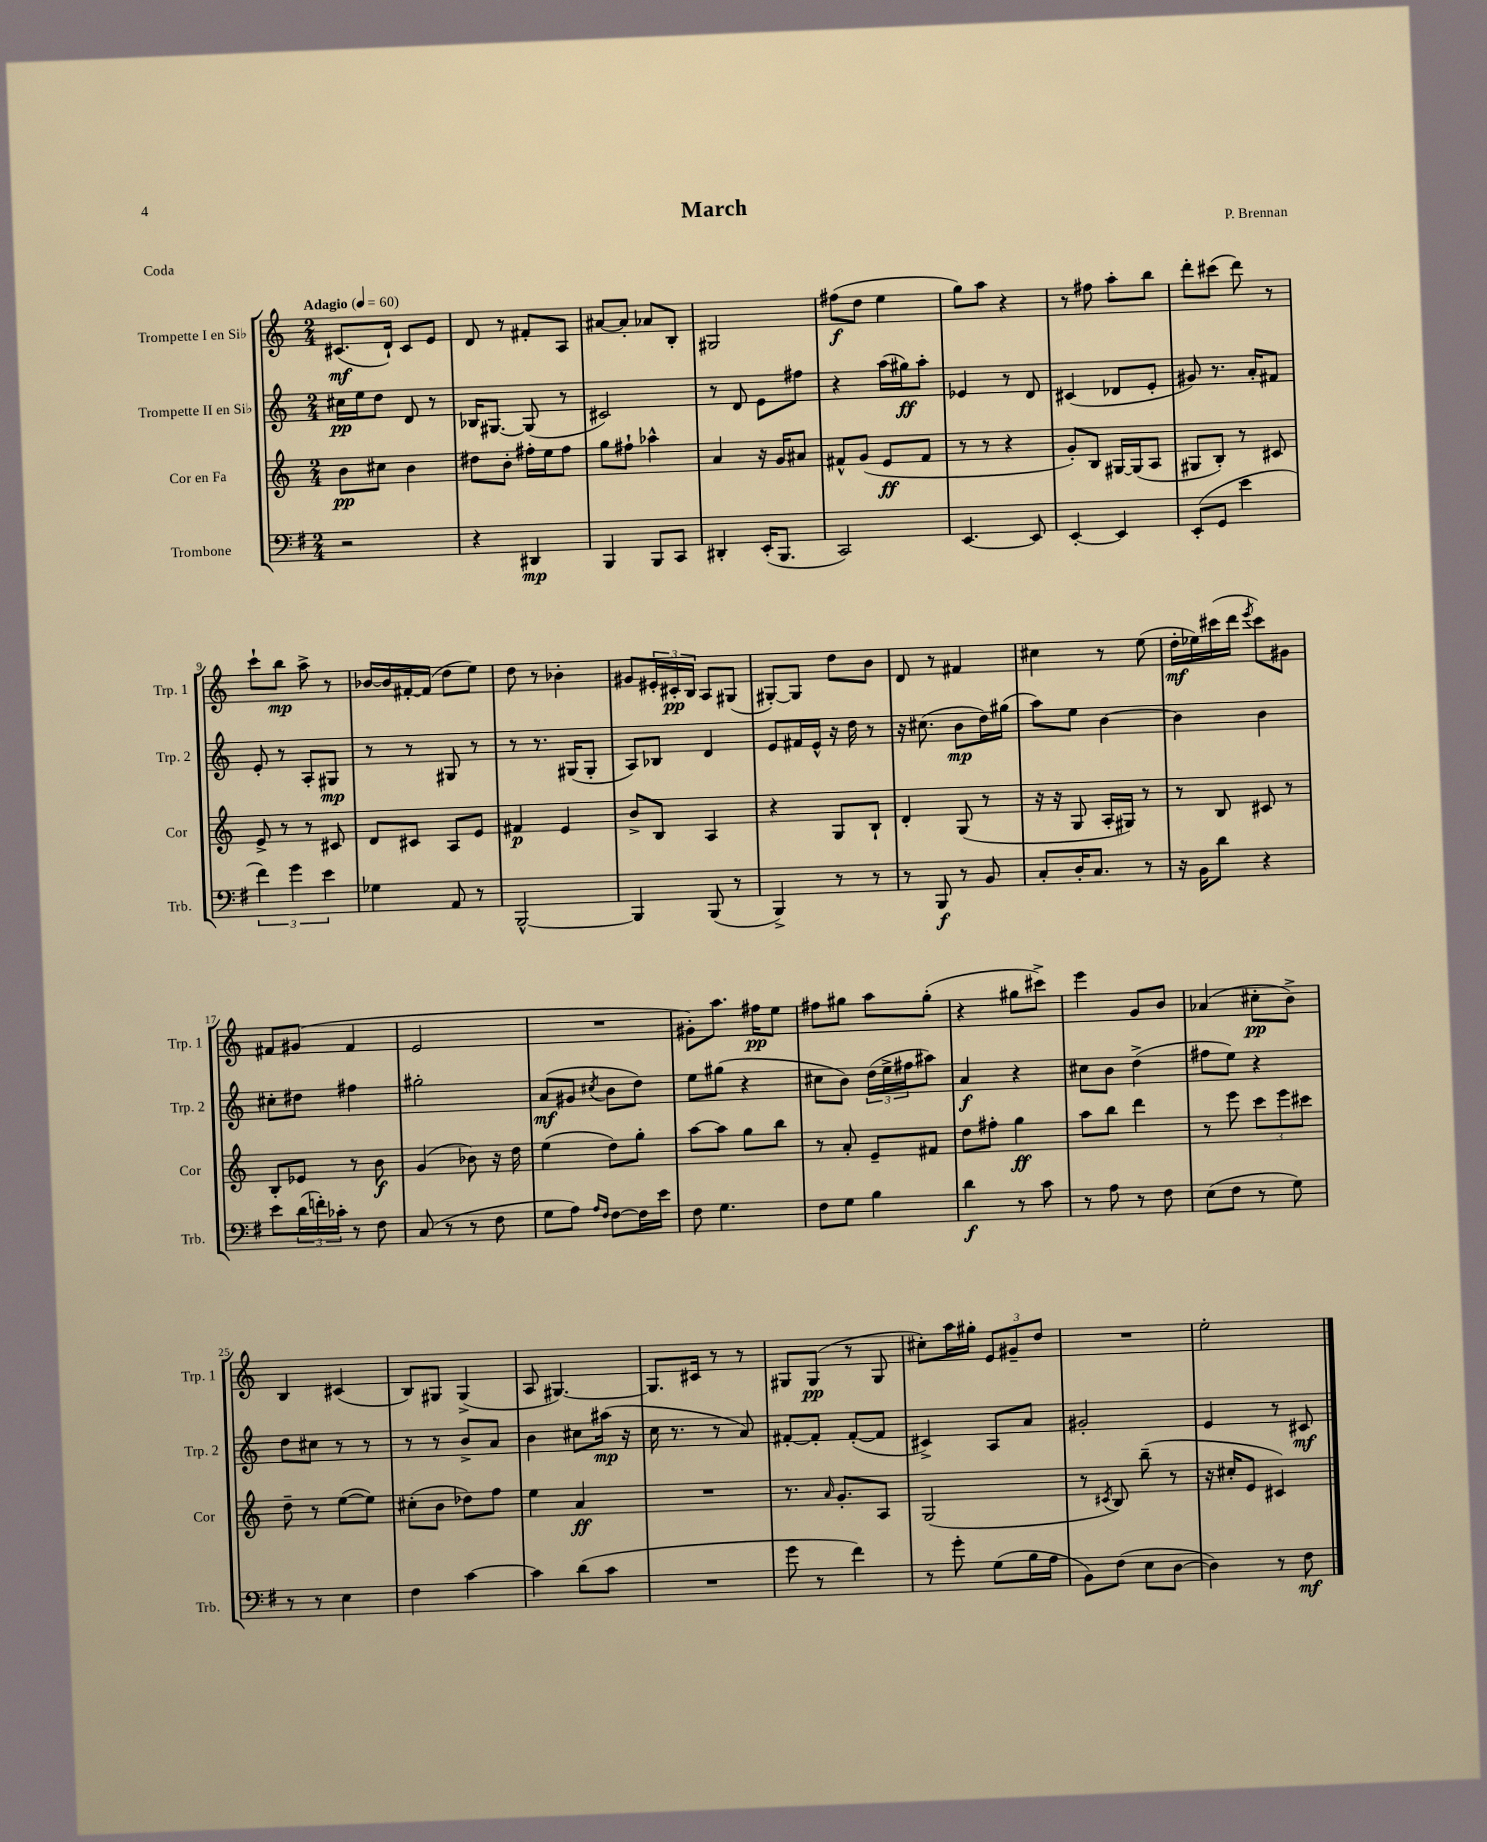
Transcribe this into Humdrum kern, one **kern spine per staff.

**kern	**kern	**kern	**kern
*staff4	*staff3	*staff2	*staff1
*clefF4	*clefG2	*clefG2	*clefG2
*k[f#]	*k[]	*k[]	*k[]
*M2/4	*M2/4	*M2/4	*M2/4
*MM60	*MM60	*MM60	*MM60
2r	8b	16cc#	(8.c#
.	.	16ee	.
.	8cc#	8dd	.
.	.	.	16d`)
.	4b	8d	8c#
.	.	8r	8e
=	=	=	=
4r	8dd#	16B-	8d
.	.	[8.G#	.
.	8b'	.	8r
4DD#	16ff#'	(8G#]	8f#'
.	16ee	.	.
.	8ff#	8r	8A
=	=	=	=
4BBB	8gg	2c#)	[8a#
.	8ff#`	.	8a#']
8BBB	4aa-^^	.	8a-
8CC	.	.	8B'
=	=	=	=
4DD#'	4a	8r	2G#
.	.	8d	.
(16EE'	16r	8e	.
8.BBB	16g	.	.
.	8a#	8ff#	.
=	=	=	=
2CC)	8f#^^	4r	(8ff#
.	(8g	.	8dd
.	8e	(16aa	4ee
.	.	16gg#)	.
.	8f#	8aa'	.
=	=	=	=
[4.EE	8r	4e-	8gg)
.	8r	.	8aa
.	4r	8r	4r
8EE]	.	8d	.
=	=	=	=
[4EE'	8g')	(4c#	8r
.	8B	.	8ff#
4EE]	[16G#	8d-	8aa'
.	(16G#]	.	.
.	8A	8e'	8bb
=	=	=	=
(8EE'	8G#	8g#)	8ddd'
8GG	8B')	8.r	(8ccc#
4e	8r	.	8ddd)
.	.	16a'	.
.	8c#	8f#	8r
=	=	=	=
6f#)	8e^	8e'	8ccc`
.	8r	8r	8bb
6g	.	.	.
.	8r	8A'	8aa^
6e	.	.	.
.	8c#	8G#	8r
=	=	=	=
4G-	8d	8r	[16b-
.	.	.	16b-]
.	8c#	8r	[16f#'
.	.	.	(16f#]
8AA	8A	8G#	8dd
8r	8e	8r	8ee)
=	=	=	=
[2BBB^^	4f#	8r	8dd
.	.	8.r	8r
.	4e	.	4b-'
.	.	(16G#	.
.	.	8G#'	.
=	=	=	=
4BBB]	8b^	8A)	8g#
.	8B	8B-	24e#'
.	.	.	24c#'
.	.	.	24B
(8BBB	4A	4d	8A
8r	.	.	(8G#
=	=	=	=
4BBB^)	4r	8e	[8G#')
.	.	16f#	8G#]
.	.	16e^^	.
8r	8G	16r	8dd
.	.	16dd	.
8r	8B`	8r	8b
=	=	=	=
8r	4d'	16r	8d
.	.	(8.cc#	.
8BBB	.	.	8r
8r	(8G	8b	4f#
8BB	8r	16dd)	.
.	.	(16gg#	.
=	=	=	=
8C'	16r	8aa)	4cc#
.	16r	.	.
16D'	8G	8ee	.
8.C	.	.	.
.	16A'	[4b	8r
.	16G#)	.	.
8r	8r	.	(8ee
=	=	=	=
16r	8r	4b]	16dd'
16BB	.	.	16ee-)
8d	8B	.	(16ccc#
.	.	.	16ddd
.	.	.	8qeee
4r	8c#	4b	8ccc#)
.	8r	.	8g#
=	=	=	=
8e	8B'	8cc#'	8f#
(24d	8e-	8dd#	(8g#
24f')	.	.	.
24c-'	.	.	.
8r	8r	4ff#	4f#
8F#	8b	.	.
=	=	=	=
(8C	(4g	2gg#'	2e
8r	.	.	.
8r	8b-)	.	.
8F#	16r	.	.
.	16dd	.	.
=	=	=	=
8G	(4ee	(8a	2r
8A)	.	8g#	.
16qqA	.	.	.
16qqF#	.	8qcc#	.
[8F#	8dd)	8b	.
16F#]	8gg'	8dd)	.
16e	.	.	.
=	=	=	=
8F#	[8aa	8ee	8g#')
4.G	8aa]	(8gg#	8.aa
.	8gg	4r	.
.	.	.	16ff#
.	8bb	.	8ee
=	=	=	=
8F#	8r	8cc#	8ff#
8G	8a'	8b)	8gg#
4B	8e~	(24dd	8aa
.	.	24ee^	.
.	.	24ff#	.
.	8f#	8aa#)	(8gg#'
=	=	=	=
4d	8dd	4a	4r
.	8ff#'	.	.
8r	4gg	4r	8gg#
8c	.	.	8ccc#^)
=	=	=	=
8r	8aa	8cc#	4eee
8A	8bb	8b	.
8r	4ddd	(4dd^	8g
8F#	.	.	8b
=	=	=	=
(8E	8r	8ff#	(4a-
8F#	8eee	8ee)	.
8r	12ccc	4r	8cc#'
.	12eee	.	.
8G)	.	.	8b^)
.	12ccc#	.	.
=	=	=	=
8r	8dd~	8dd	4B
8r	8r	8cc#	.
4E	([8ee	8r	(4c#
.	8ee])	8r	.
=	=	=	=
4F#	(8cc#'	8r	8B)
.	8b	8r	8G#
[4c	8dd-)	8b^	(4G#^
.	8ff	8a	.
=	=	=	=
4c]	4ee	4b	8A
.	.	.	[4.G#)
(8d	4a	8cc#	.
8c	.	(16aa#	.
.	.	16r	.
=	=	=	=
2r	2r	16cc	8.G#]
.	.	8.r	.
.	.	.	16c#
.	.	8r	8r
.	.	8a)	8r
=	=	=	=
8g	8.r	[8f#'	8G#
8r	.	8f#']	(8G#
.	16qqa	.	.
.	8.g'	.	.
4f#)	.	([8f#'	8r
.	8A	8f#]	8G#
=	=	=	=
8r	(2G	4c#^)	8cc#')
8g'	.	.	16aa
.	.	.	16gg#'
(8G	.	8A	12e
.	.	.	12g#~
16B	.	8a	.
.	.	.	12dd
16A	.	.	.
=	=	=	=
8BB)	8r	2g#'	2r
.	8qc#	.	.
(8F#	8B)	.	.
8E	(8bb~	.	.
[8D	8r	.	.
=	=	=	=
4D])	16r	4e	2ee'
.	16cc#'	.	.
.	8e	.	.
8r	4c#)	8r	.
8F#	.	8c#	.
==	==	==	==
*-	*-	*-	*-
